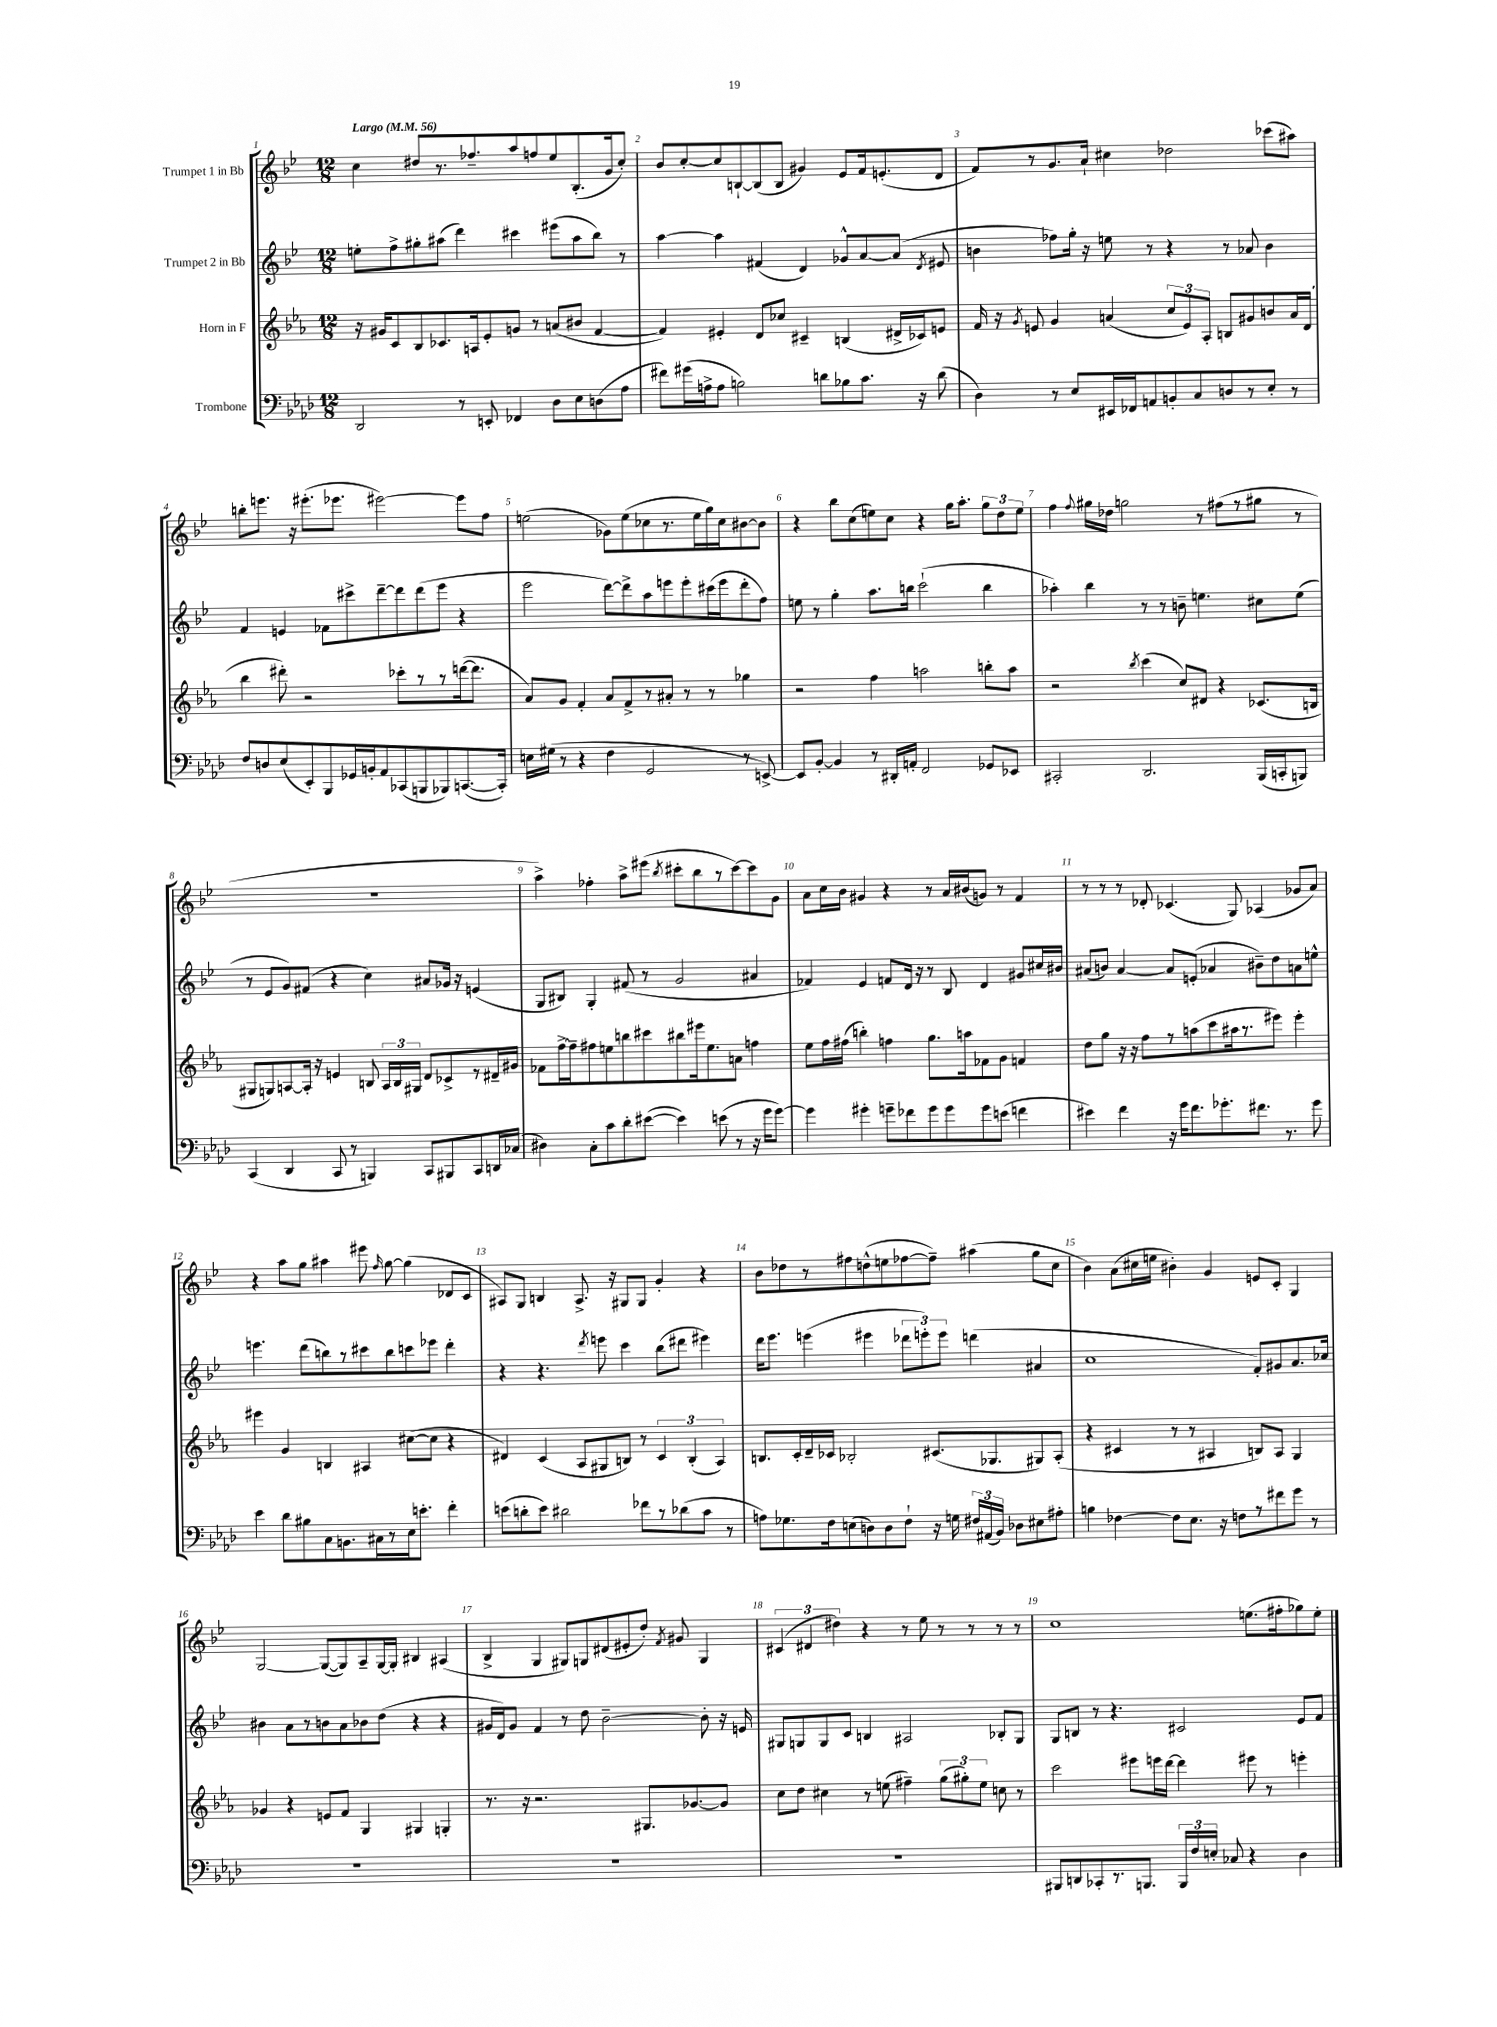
<<
\new StaffGroup <<
\new Staff = "s0" \with { instrumentName = "Trumpet 1 in Bb" } {
    \clef treble \key bes \major \numericTimeSignature \time 12/8 \tempo "Largo" 4 = 56
    \autoBeamOff c''4 dis''8[ r8. fes''8.-- a''8 f''8 ees''8 bes8.-.( g'16 c''8]-.) |
    bes'8[ c''8~-. c''8 b8~-! b8( b8] gis'4) ees'8[ f'16 e'8.-.( d'8] |
    f'8[) r8 g'8. a'16]-! cis''4 des''2 ces'''8[( ais''8]) |
    b''8[-. e'''8.] r16 eis'''8.[-.( ees'''8.] eis'''2~) eis'''8[ f''8] |
    e''2( ges'8[) e''8( ces''8 r8. e''16 g''16) ces''16 bis'8~ bis'8] |
    r4 bes''8[ c''8( e''8) c''8] r4 g''16[ a''8.]-. \tuplet 3/2 { g''8[ d''8 e''8] } |
    f''4 \appoggiatura { f''8 } gis''16[ des''16] g''2 r8 fis''8[( r8 gis''8] r8 |
    R1. |
    a''4->) fes''4-. a''8[-> eis'''8]( \acciaccatura { bes''8 } cis'''8[-. bes''8 r8 cis'''8~) cis'''8 g'8] |
    a'8[ c''16 bes'16] gis'4 r4 r8 a'16[ bis'16( g'8]) r8 f'4 |
    r8 r8 r8 des'8-. ces'4.( g8) aes4( ges'8[ a'8]) |
    r4 a''8[ g''8] ais''4 eis'''8 \grace { f''16 } g''8~ g''4( des'8[ c'8] |
    ais8[) g8] b4 ais8.-> r16 gis8[ gis8] g'4-. r4 |
    bes'8[ des''8 r8 fis''8 d''8-^( e''8 fes''8~ fes''8]--) ais''4( g''8[ c''8] |
    bes'4) a'8[( cis''16 e''16] bis'4-.) g'4 e'8[ c'8]-. g4 |
    g2~ g8[~( g8) a8-- g16~ g16]-. bis4 ais4( |
    bes4-> g4 gis8[) g8 dis'8( eis'8-. d''8]-.) \acciaccatura { f'8 } gis'8 g4 |
    \tuplet 3/2 { cis'4( dis'4 dis''4) } r4 r8 ees''8 r8 r8 r8 r8 |
    c''1 e''8.[( fis''16-. ges''8) e''8]-. \bar "|." |
}
\new Staff = "s1" \with { instrumentName = "Trumpet 2 in Bb" } {
    \clef treble \key bes \major \numericTimeSignature \time 12/8
    \autoBeamOff e''8[-. f''8-> gis''8-. ais''8]( d'''4) cis'''4 eis'''8[( ais''8 bes''8]) r8 |
    a''4~ a''4 fis'4( d'4) ges'8[-^ a'8~ a'8]( \acciaccatura { d'8 } eis'8 |
    b'4 fes''8[) g''16]-. r16 e''8 r8 r4 r8 aes'8 b'4 |
    f'4 e'4 fes'8[ cis'''8-> d'''8~-- d'''8 d'''8( ees'''8] r4 |
    ees'''2 d'''8[~) d'''8-> a''8 e'''8 e'''8-. cis'''16( e'''16 d'''8-. f''8]) |
    e''8 r8 g''4-. a''8.[ b''16] c'''2-!( b''4 |
    aes''4-.) bes''4 r8 r8 b'8-- e''4. cis''8[ e''8]( |
    r8 ees'8[ g'8) fis'8]( r4 c''4) ais'8[ ges'16] r16 e'4( |
    g8[ bis8]) g4-. fis'8( r8 g'2 ais'4 |
    fes'4) ees'4 f'8[ d'16] r16 r8 bes8 d'4 gis'8[ cis''16 bis'16] |
    ais'8[( b'8]) ais'4~ ais'8[ e'8]-.( aes'4 bis'8[--) d''8 a'8 e''8]-^ |
    e'''4. d'''8[( b''8) r8 cis'''8 b''8 c'''8 ees'''8] d'''4-. |
    r4 r4. \acciaccatura { d'''8 } e'''8 c'''4 bes''8[( dis'''8] eis'''4) |
    d'''16[ ees'''8.] e'''4( eis'''4 \tuplet 3/2 { des'''8[ e'''8-.) e'''8] } d'''4( ais'4 |
    c''1 f'8[-.) gis'8 a'8. ces''16] |
    bis'4 a'8[ r8 b'8 a'8 bes'8 d''8]( r4 r4 |
    gis'16[ d'16) gis'8] f'4 r8 d''8 bes'2~-- bes'8-. r16 e'16 |
    gis8[ g8 g8 c'8] b4 ais2 bes8[-. g8] |
    g8[ b8] r8 r4. cis'2 ees'8[ f'8] \bar "|." |
}
\new Staff = "s2" \with { instrumentName = "Horn in F" } {
    \clef treble \key ees \major \numericTimeSignature \time 12/8
    \autoBeamOff r16 gis'16[ c'8 bes8 ces'8. a16 ees'8-. g'8] r8 a'8[( bis'8] f'4~ |
    f'4) eis'4-. d'8[ ces''8] cis'4-- b4( dis'16[-> ces'16) e'8] |
    f'16 r16 \acciaccatura { g'8 } e'8 g'4 a'4( \tuplet 3/2 { c''8[ e'8) aes8]-. } b8[ gis'8 b'8 a'16 d'16]( |
    bes''4 dis'''8-.) r2 ces'''8[-. r8 r8 d'''16~( d'''8.] |
    aes'8[) g'8] f'4-. aes'8[ f'8-> r8 ais'8]-. r8 r8 ges''4 |
    r2 f''4 a''2 b''8[-. a''8] |
    r2 \acciaccatura { bes''8 } c'''4( c''8[) dis'8] r4 ces'8.[( b16] |
    gis8[ g8) a8~ a16]-. r16 e'4 b8 \tuplet 3/2 { a16[ b16 gis16] } d'8[ ces'8-> r8 dis'16-- gis'16] |
    fes'8[ f''16~-> f''16-- fis''8 e''8 b''8 cis'''8 bis''8 eis'''16 e''8. a'8] f''4 |
    ees''8[ f''16 fis''16]( b''4-.) f''4 g''8.[ a''16 fes'8 g'8] f'4 |
    d''8[ g''8] r16 r16 f''8[ r8 a''8( c'''8 ais''16 r8. eis'''8]) eis'''4-. |
    eis'''4 g'4 b4 ais4 cis''8[~( cis''8] r4 |
    dis'4) c'4( aes8[ gis8 b8]) r8 \tuplet 3/2 { c'4 b4-.( aes4) } |
    b8.[ c'16-. d'16-- ces'16] bes2-. cis'8.[( ges8. gis8) aes8]-.( |
    r4 cis'4 r8 r8 ais4 b8[) ais8] g4 |
    ges'4 r4 e'8[ f'8] g4 gis4 g4-. |
    r8. r16 r2. gis8.[ ges'8.~ ges'8] |
    c''8[ d''8] cis''4 r8 e''8( fis''4--) \tuplet 3/2 { g''8[( gis''8-.) e''8] } c''8 r8 |
    c'''2 eis'''8[ e'''16 d'''16]~ d'''4 eis'''8 r8 e'''4-. \bar "|." |
}
\new Staff = "s3" \with { instrumentName = "Trombone" } {
    \clef bass \key aes \major \numericTimeSignature \time 12/8
    \autoBeamOff des,2 r8 e,8-. fes,4 des8[ ees8 d8( aes8] |
    fis'8[) gis'16( a16-> a8] b2) d'8[ bes8 c'8.] r16 d'8( |
    des4) r8 ees8[ eis,16 fes,16 a,8 b,8-. c8 d8 r8 ees8]-. r8 |
    f8[ d8 ees8( ees,8-.) bes,,8 ges,16 b,16-. aes,8 ces,8( b,,8 bes,,8) c,8.~( c,16]-.) |
    e16[ gis16]( r8 r4 f4 g,2 r8 e,8~->) |
    e,8[ bes,8]~-. bes,4 r8 dis,16[-. a,16]-. f,2 ges,8[ ees,8] |
    cis,2-. des,2. bes,,16[( c,16-. b,,8]) |
    c,4( des,4 c,8 r8 b,,4) c,8[ bis,,8 c,8 d,16 ces16]( |
    dis4) c8[-. c'8 des'8-. eis'8]~( eis'4) e'8( r8 r16 g'16[ g'8]~) |
    g'4 gis'4-. g'8[-- fes'8 g'8 g'8 g'8 e'8]( f'4 |
    eis'4) f'4 r16 g'16[ f'8. ges'8.-. fis'8.] r8. ges'8 |
    ees'4 des'8[ bis8 c8 b,8. cis16 r8 ees16 e'8.]-. f'4-. |
    e'8[( d'8-. e'8]) dis'2 fes'8[ r8 des'8( c'8] r8 |
    a8[) ges8. f16 e8( d8) d8 f8]-! r16 g16 \tuplet 3/2 { fis16[ ais,16( bes,16]) } des8[ eis8 ais8]-. |
    b4 fes4~ fes8[ ees8.] r16 f8[ r8 fis'8 g'8] r8 |
    R1. |
    R1. |
    R1. |
    bis,,8[ d,8 ces,8-. r8. b,,8.] \tuplet 3/2 { b,,16[ f16 e16]-. } ces8 r4 des4 \bar "|." |
}
>>
>>
\layout { \context { \Score \override BarNumber.break-visibility = ##(#f #t #t) barNumberVisibility = #all-bar-numbers-visible } }
